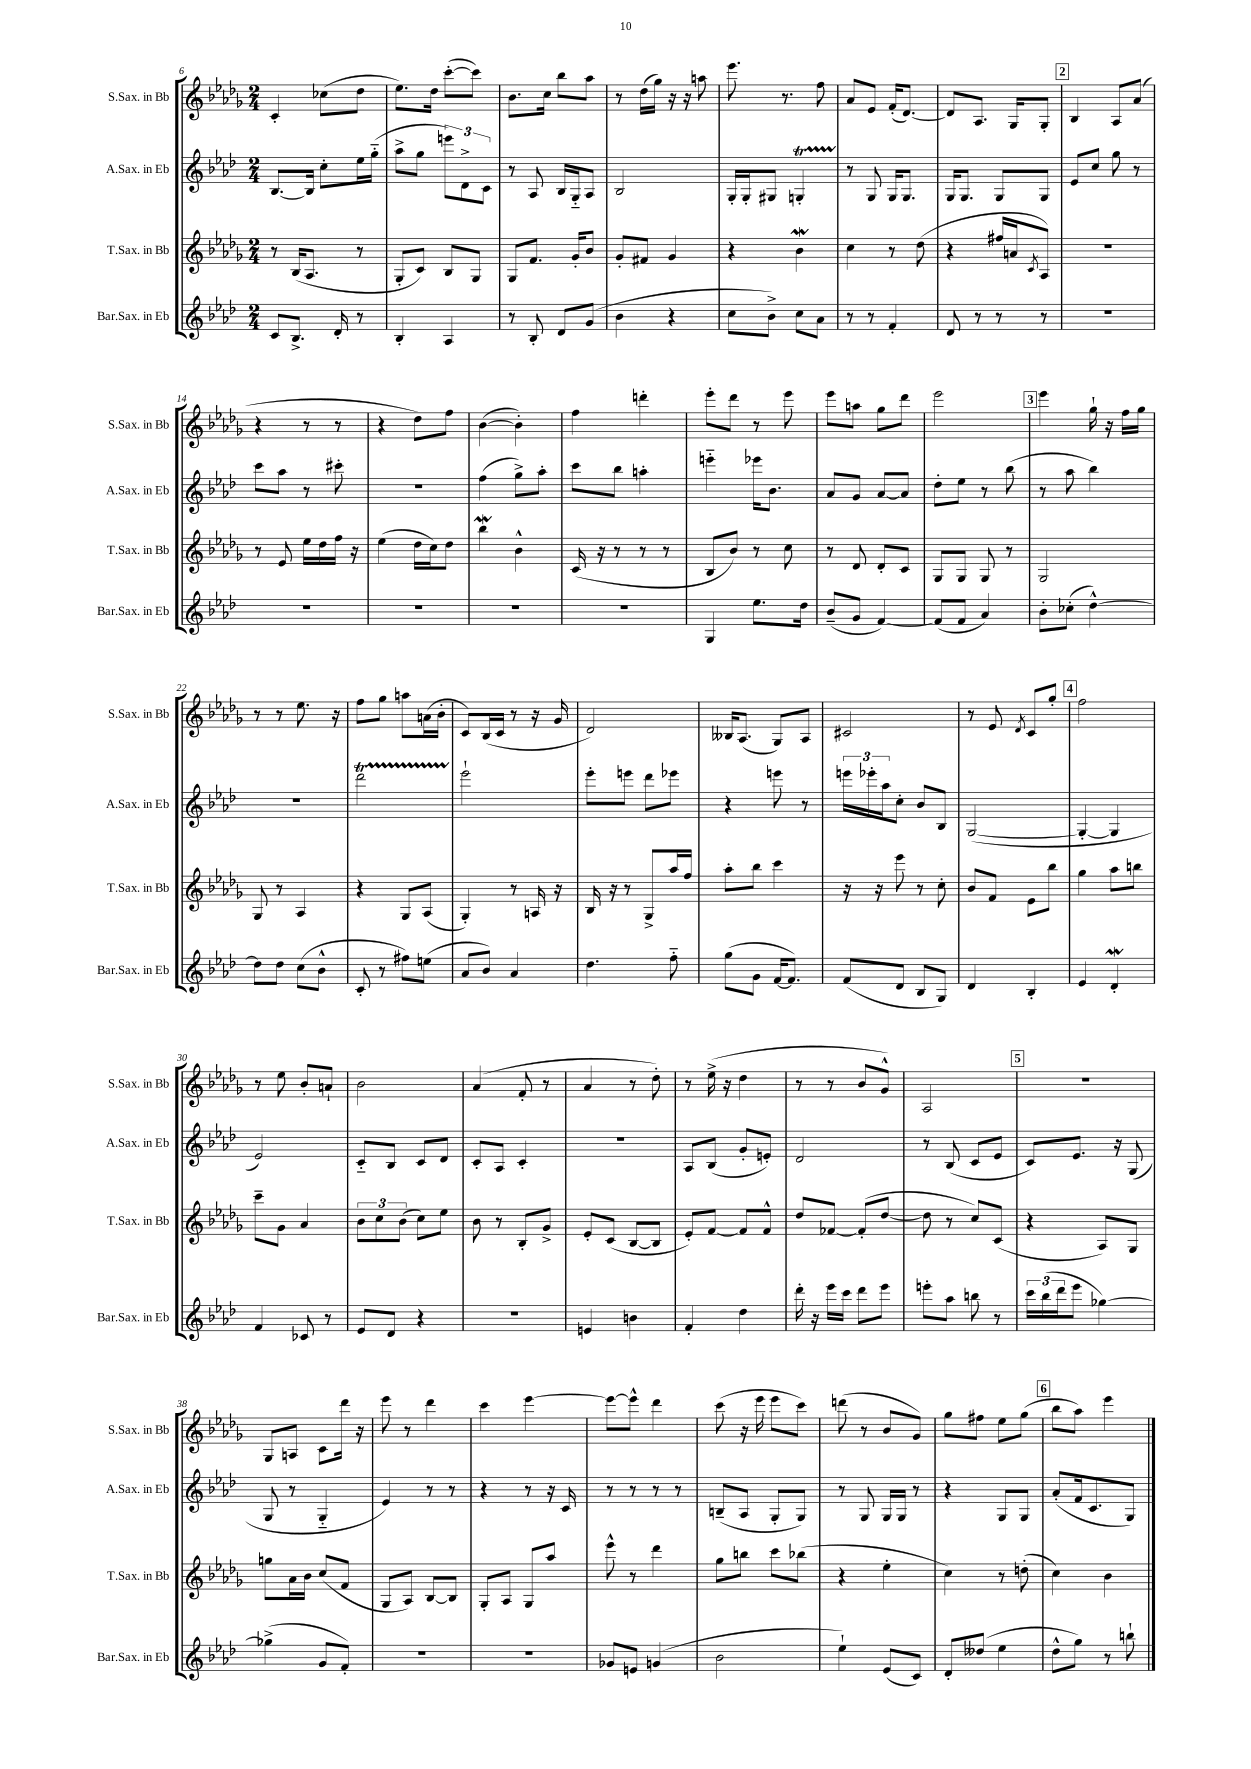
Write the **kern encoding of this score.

**kern	**kern	**kern	**kern
*staff4	*staff3	*staff2	*staff1
*clefG2	*clefG2	*clefG2	*clefG2
*k[b-e-a-d-]	*k[b-e-a-d-g-]	*k[b-e-a-d-]	*k[b-e-a-d-g-]
*M2/4	*M2/4	*M2/4	*M2/4
8c	8r	[8.B-	4c'
8.B-^	(16B-	.	.
.	8.A-	16B-]	.
.	.	8cc'	(8cc-
16d-'	.	.	.
8r	8r	16ee-	8dd-
.	.	(16gg'~	.
=	=	=	=
4B-'	8G-'	8aa-^	8.ee-)
.	8c)	8gg	.
.	.	.	16dd-
4A-	8B-	12eee)	([8ccc'
.	.	12d-^	.
.	8G-	.	8ccc])
.	.	12c	.
=	=	=	=
8r	8G-	8r	8.b-
8B-'	8.f	8A-	.
.	.	.	16cc
8d-	.	16B-	8bb-
.	16g-'	16G'~	.
(8g	8b-	8A-	8aa-
=	=	=	=
4b-	8g-'	2B-	8r
.	8f#	.	(16dd-
.	.	.	16gg-)
4r	4g-	.	16r
.	.	.	16r
.	.	.	8aa
=	=	=	=
8cc	4r	16G'	8.eee-
.	.	16G'	.
8b-^)	.	8G#	.
.	.	.	8.r
8cc	4b-	4G'	.
8a-	.	.	8ff
=	=	=	=
8r	4cc	8r	8a-
8r	.	8G	8e-
4f'	8r	16G	(16f'
.	.	8.G	[8.d-)
.	(8dd-	.	.
=	=	=	=
8d-	4r	16G	8d-]
.	.	8.G	.
8r	.	.	8.A-
8r	16ff#	8G	.
.	16a	.	16G-
.	8qc	.	.
8r	8A-)	8G	8G-'
=	=	=	=
2r	2r	8e-	4B-
.	.	8cc	.
.	.	8gg	8A-
.	.	8r	(8a-
=	=	=	=
2r	8r	8ccc	4r
.	8e-	8aa-	.
.	16ee-	8r	8r
.	16dd-	.	.
.	16ff	8ccc#'	8r
.	16r	.	.
=	=	=	=
2r	(4ee-	2r	4r
.	16dd-	.	8dd-)
.	16cc)	.	.
.	8dd-	.	8ff
=	=	=	=
2r	4bb-	(4ff	([4b-
.	4b-^^	8gg^)	4b-'])
.	.	8aa-'	.
=	=	=	=
2r	(16c	8ccc	4ff
.	16r	.	.
.	8r	8bb-	.
.	8r	4aa'	4ddd'
.	8r	.	.
=	=	=	=
4G	8B-	4eee'~	8eee-'
.	8b-)	.	8ddd-
8.ee-	8r	16eee-	8r
.	.	8.b-	.
.	8cc	.	8eee-
16dd-	.	.	.
=	=	=	=
(8b-~	8r	8a-	8eee-
8g	8d-	8g	8aa
[4f)	8d-'	[8a-	8gg-
.	8c	8a-]	8ddd-
=	=	=	=
(8f]	8G-	8dd-'	2eee-
8f	8G-	8ee-	.
4a-)	8G-	8r	.
.	8r	(8bb-	.
=	=	=	=
8b-'	2G-	8r	4eee-
(8cc-'	.	8aa-	.
[4dd-^^)	.	4bb-)	16gg-`
.	.	.	16r
.	.	.	16ff
.	.	.	16gg-
=	=	=	=
8dd-]	8G-	2r	8r
8dd-	8r	.	8r
(8cc	4A-	.	8.ee-
8b-^^	.	.	.
.	.	.	16r
=	=	=	=
8c'	4r	2ddd-	8ff
8r	.	.	8gg-
8ff#)	8G-	.	8aa
(8ee	(8A-	.	(16a
.	.	.	16b-'
=	=	=	=
8a-	4G-')	2eee-`	8c)
8b-)	.	.	(16B-
.	.	.	16c
4a-	8r	.	8r
.	16A	.	16r
.	16r	.	16g-
=	=	=	=
4.dd-	16B-	8eee-'	2d-)
.	16r	.	.
.	8r	8eee	.
.	8G-^	8ddd-	.
8ff'~	16aa-	8eee-	.
.	16ff	.	.
=	=	=	=
(8gg	8aa-'	4r	16B--
.	.	.	(8.A-
8g	8bb-	.	.
[16f	4ccc	8eee	8G-)
8.f])	.	.	.
.	.	8r	8A-
=	=	=	=
(8f	16r	24eee	2c#
.	.	24eee-'	.
.	16r	.	.
.	.	24aa-	.
8d-	8eee-	8cc'	.
8B-	8r	8b-	.
8G)	8cc'	8B-	.
=	=	=	=
4d-	8b-	([2G	8r
.	8f	.	8e-
.	.	.	8qd-
4B-'	8e-	.	8c
.	8bb-	.	8gg-'
=	=	=	=
4e-	4gg-	4G'_	2ff
4d-'	8aa-	4G]	.
.	8bb	.	.
=	=	=	=
4f	8ccc~	2e-)	8r
.	8g-	.	8ee-
8c-	4a-	.	8b-'
8r	.	.	8a`
=	=	=	=
8e-	12b-	8c'~	2b-
.	12cc	.	.
8d-	.	8B-	.
.	(12b-	.	.
4r	8cc)	8c	.
.	8ee-	8d-	.
=	=	=	=
2r	8b-	8c'	(4a-
.	8r	8A-	.
.	8B-'	4c'	8f'
.	8g-^	.	8r
=	=	=	=
4e	8e-'	2r	4a-
.	(8c	.	.
4b	[8B-	.	8r
.	8B-]	.	8dd-')
=	=	=	=
4f'	8e-')	8A-	8r
.	[8f	(8B-	(16ee-^
.	.	.	16r
4dd-	8f]	8g'	4dd-
.	8f^^	8e')	.
=	=	=	=
16ddd-'	8dd-	2d-	8r
16r	.	.	.
16eee-	[8f-	.	8r
16ccc	.	.	.
8ddd-	(8f-']	.	8b-
8eee-	[8dd-	.	8g-^^)
=	=	=	=
8eee'	8dd-]	8r	2A-
8aa-	8r	(8B-	.
8bb	8cc)	8c	.
8r	(8c	8e-	.
=	=	=	=
24ccc	4r	8c)	2r
(24bb-	.	.	.
24ddd-	.	.	.
8eee-	.	8.e-	.
[4gg-)	8A-)	.	.
.	.	16r	.
.	8G-	(8G	.
=	=	=	=
(4gg-^]	8gg	8G	8G-
.	16a-	8r	8A
.	16b-	.	.
8g	(8cc	4G'~	8c
8f')	8f	.	16ddd-
.	.	.	16r
=	=	=	=
2r	8G-	4e-)	8eee-
.	8A-)	.	8r
.	[8B-	8r	4ddd-
.	8B-]	8r	.
=	=	=	=
2r	8G-'	4r	4ccc
.	8A-	.	.
.	8G-	8r	[4eee-
.	8aa-	16r	.
.	.	16c	.
=	=	=	=
8g-	8eee-^^	8r	8eee-_
8e	8r	8r	8eee-^^]
(4g	4ddd-	8r	4ddd-
.	.	8r	.
=	=	=	=
2b-	8gg-	(8B~	(8ccc
.	8bb	8A-	16r
.	.	.	16eee-
.	8ccc	8G'	8eee-
.	(8bb-	8G)	8ccc)
=	=	=	=
4ee-`)	4r	8r	(8ddd
.	.	8G	8r
(8e-	4ee-'	16G	8b-
.	.	16G	.
8c)	.	8r	8g-)
=	=	=	=
8d-'	4cc)	4r	8gg-
(8dd--	.	.	8ff#
4ee-	8r	8G	8ee-
.	(8dd'	8G	(8gg-
=	=	=	=
8dd-^^	4cc)	(8a-'	8bb-
8gg)	.	16f	8aa-)
.	.	8.c	.
8r	4b-	.	4eee-
8bb`	.	8G)	.
==	==	==	==
*-	*-	*-	*-
